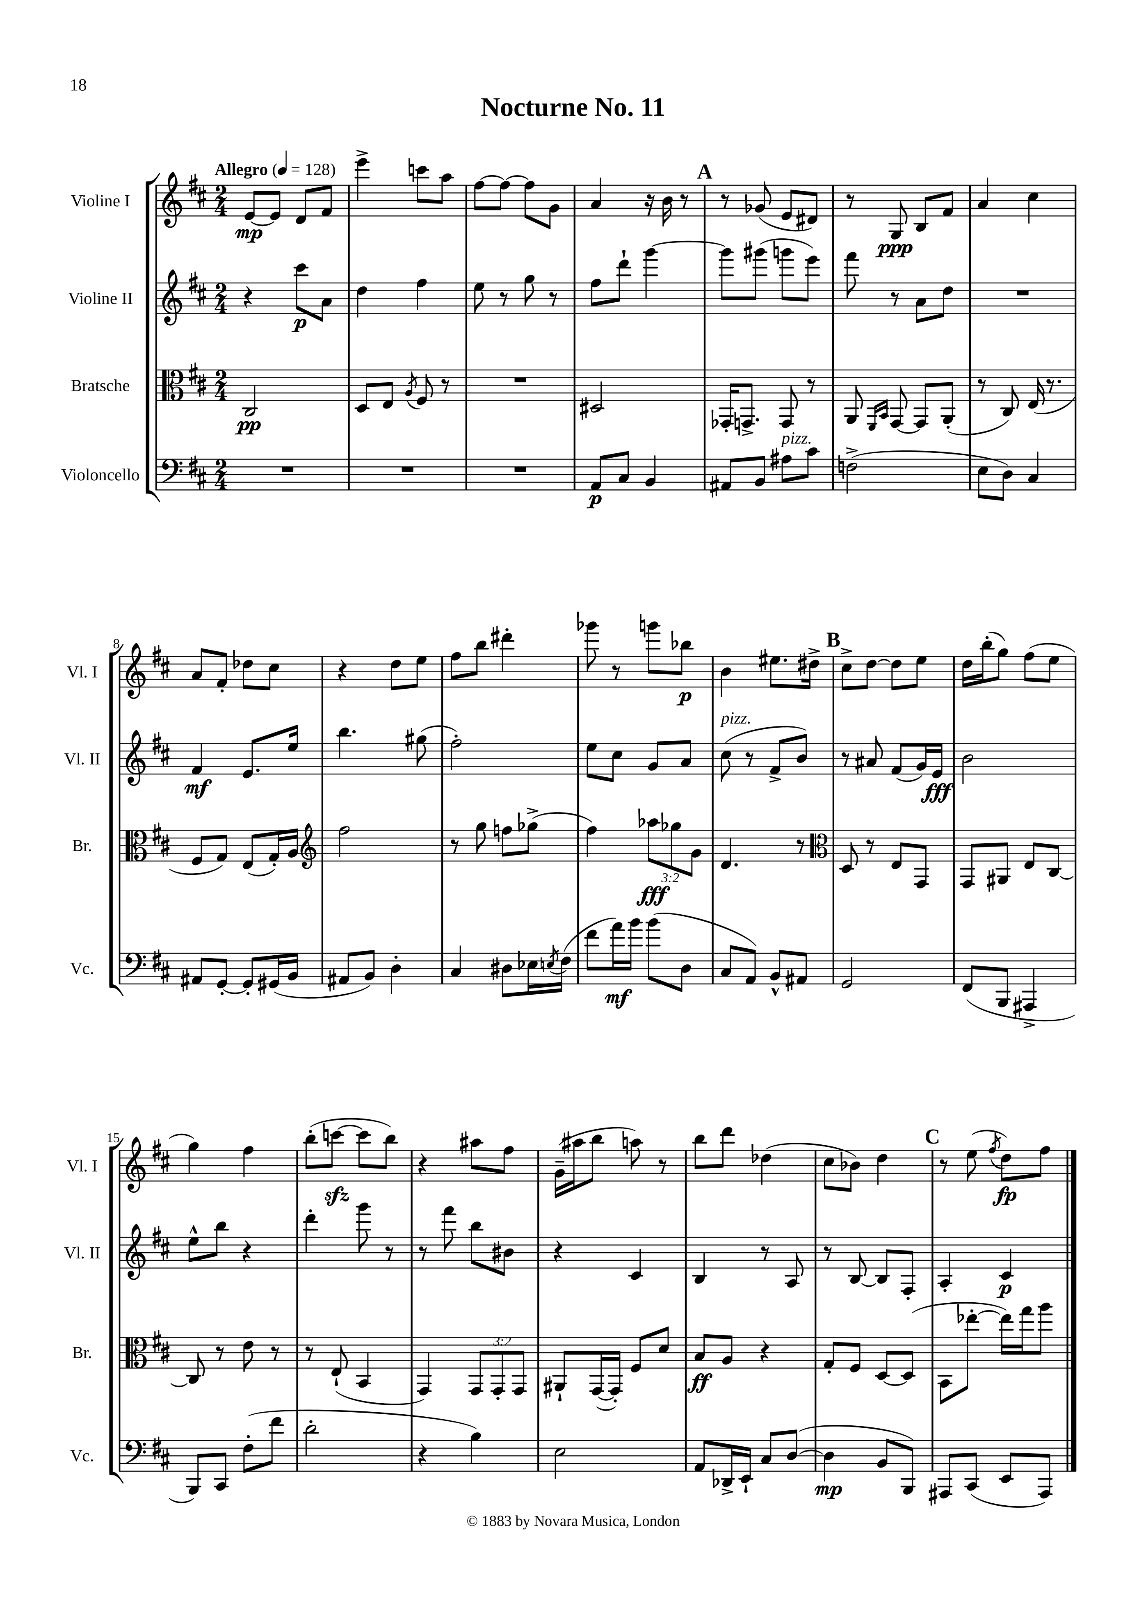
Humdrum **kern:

**kern	**dynam	**kern	**dynam	**kern	**dynam	**kern	**dynam
*part4	*part4	*part3	*part3	*part2	*part2	*part1	*part1
*staff4	*staff4	*staff3	*staff3	*staff2	*staff2	*staff1	*staff1
*I"Violoncello	*	*I"Bratsche	*	*I"Violine II	*	*I"Violine I	*
*I'Vc.	*	*I'Br.	*	*I'Vl. II	*	*I'Vl. I	*
*clefF4	*	*clefC3	*	*clefG2	*	*clefG2	*
*k[f#c#]	*	*k[f#c#]	*	*k[f#c#]	*	*k[f#c#]	*
*M2/4	*	*M2/4	*	*M2/4	*	*M2/4	*
*MM128	*	*MM128	*	*MM128	*	*MM128	*
=1	=1	=1	=1	=1	=1	=1	=1
!	!	!	!	!	!	!LO:TX:a:B:t=Allegro	!
2r	.	2C#/	pp	4r	.	[8e/L	mp
.	.	.	.	.	.	8e/J]	.
.	.	.	.	8ccc#\L	p	8d/L	.
.	.	.	.	8a\J	.	8f#/J	.
=2	=2	=2	=2	=2	=2	=2	=2
2r	.	8D/L	.	4dd\	.	4eee^\	.
.	.	8E/J	.	.	.	.	.
.	.	8qA/	.	.	.	.	.
.	.	8F#/	.	4ff#\	.	8cccn\L	.
.	.	8r	.	.	.	8aa\J	.
=3	=3	=3	=3	=3	=3	=3	=3
2r	.	2r	.	8ee\	.	[8ff#\L	.
.	.	.	.	8r	.	8ff#\J_	.
.	.	.	.	8gg\	.	8ff#\L]	.
.	.	.	.	8r	.	8g\J	.
=4	=4	=4	=4	=4	=4	=4	=4
8AA/L	p	2D#X/	.	8ff#\L	.	4a/	.
8C#/J	.	.	.	8ddd`\J	.	.	.
4BB/	.	.	.	[4ggg\	.	16r	.
.	.	.	.	.	.	16b\	.
.	.	.	.	.	.	8r	.
!!LO:REH:place=s1:t=A
=5	=5	=5	=5	=5	=5	=5	=5
8AA#X/L	.	16GG-X'/KL	.	8ggg\L]	.	8r	.
.	.	8.GGn^/J	.	.	.	.	.
8BB/J	.	.	.	(8ggg#X\J	.	(8g-X/	.
!LO:TX:a:i:t=pizz.	!	!	!	!	!	!	!
8A#X\L	.	8GG/	.	8gggn\L	.	8e/L	.
8c#\J	.	8r	.	8eee\J)	.	8d#X/J)	.
=6	=6	=6	=6	=6	=6	=6	=6
(2Fn^\	.	8AA/	.	8fff#\	.	8r	.
.	.	16qqFF#/LL	.	.	.	.	.
.	.	16qqBB/JJ	.	.	.	.	.
.	.	[8GG/	.	8r	.	8G/	ppp
.	.	8GG/L]	.	8a\L	.	8B/L	.
.	.	(8AA'/J	.	8dd\J	.	8f#/J	.
=7	=7	=7	=7	=7	=7	=7	=7
8E\L	.	8r	.	2r	.	4a/	.
8D\J)	.	8C#/)	.	.	.	.	.
4C#/	.	(16E/	.	.	.	4cc#\	.
.	.	8.r	.	.	.	.	.
!!LO:LB:g=z
=8	=8	=8	=8	=8	=8	=8	=8
8AA#X/L	.	8F#/L	.	4f#/	mf	8a/L	.
[8GG'/J	.	8G/J)	.	.	.	8f#'/J	.
8GG'/L]	.	(8E/L	.	8.e/L	.	8dd-X\L	.
(16GG#X/L	.	16G'/L)	.	.	.	8cc#\J	.
16BB/JJ	.	16A/JJ	.	16ee/Jk	.	.	.
=9	=9	=9	=9	=9	=9	=9	=9
*	*	*clefG2	*	*	*	*	*
8AA#X/L	.	2ff#\	.	4.bb\	.	4r	.
8BB/J)	.	.	.	.	.	.	.
4D'\	.	.	.	.	.	8dd\L	.
.	.	.	.	(8gg#X\	.	8ee\J	.
=10	=10	=10	=10	=10	=10	=10	=10
4C#/	.	8r	.	2ff#'\)	.	8ff#\L	.
.	.	8gg\	.	.	.	8bb\J	.
8D#X\L	.	8ffn\L	.	.	.	4ddd#X'\	.
16E-X\L	.	(8gg-X^\J	.	.	.	.	.
8qEn/	.	.	.	.	.	.	.
(16F#\JJ	.	.	.	.	.	.	.
=11	=11	=11	=11	=11	=11	=11	=11
8f#\L	.	4ff#\)	.	8ee\L	.	8ggg-X\	.
16a\L)	mf	.	.	8cc#\J	.	8r	.
16b\JJ	.	.	.	.	.	.	.
(8b\L	.	12aa-X\L	fff	8g/L	.	8gggn\L	.
.	.	12gg-X\	.	.	.	.	.
8D\J	.	.	.	8a/J	.	8bb-X\J	p
.	.	12g\J	.	.	.	.	.
=12	=12	=12	=12	=12	=12	=12	=12
!	!	!	!	!LO:TX:a:i:t=pizz.	!	!	!
8C#/L	.	4.d/	.	(8cc#\	.	4b\	.
8AA/J)	.	.	.	8r	.	.	.
8BB^^/L	.	.	.	8f#^/L	.	8.ee#X\L	.
8AA#X/J	.	8r	.	8b/J)	.	.	.
.	.	.	.	.	.	16dd#X^\Jk	.
!!LO:REH:place=s1:t=B
=13	=13	=13	=13	=13	=13	=13	=13
*	*	*clefC3	*	*	*	*	*
2GG/	.	8D/	.	8r	.	8cc#^\L	.
.	.	8r	.	8a#X/	.	[8dd\J	.
.	.	8E/L	.	(8f#/L	.	8dd\L]	.
.	.	8GG/J	.	16g/L)	.	8ee\J	.
.	.	.	.	16e/JJ	fff	.	.
=14	=14	=14	=14	=14	=14	=14	=14
(8FF#/L	.	8GG/L	.	2b\	.	16dd\LL	.
.	.	.	.	.	.	(16bb'\J	.
8BBB/J	.	8AA#X/J	.	.	.	8gg\J)	.
4AAA#X^/	.	8E/L	.	.	.	(8ff#\L	.
.	.	[8C#/J	.	.	.	8ee\J	.
!!LO:LB:g=z
=15	=15	=15	=15	=15	=15	=15	=15
8BBB/L)	.	8C#/]	.	8ee^^\L	.	4gg\)	.
8CC#/J	.	8r	.	8bb\J	.	.	.
(8F#'\L	.	8e\	.	4r	.	4ff#\	.
8f#\J	.	8r	.	.	.	.	.
=16	=16	=16	=16	=16	=16	=16	=16
2d'\	.	8r	.	4ddd'\	.	(8bb'\L	.
.	.	(8E`/	.	.	.	[8cccnzz\J	.
.	.	4BB/	.	8ggg\	.	8ccc\L]	.
.	.	.	.	8r	.	8bb\J)	.
=17	=17	=17	=17	=17	=17	=17	=17
4r	.	4GG/)	.	8r	.	4r	.
.	.	.	.	8fff#\	.	.	.
4B\)	.	12GG/L	.	8bb\L	.	8aa#X\L	.
.	.	12GG'/	.	.	.	.	.
.	.	.	.	8b#X\J	.	8ff#\J	.
.	.	12GG/J	.	.	.	.	.
=18	=18	=18	=18	=18	=18	=18	=18
2E\	.	8AA#X`/L	.	4r	.	(16g~\LL	.
.	.	.	.	.	.	16aa#X\J	.
.	.	([16GG/L	.	.	.	8bb\J	.
.	.	16GG'/JJ])	.	.	.	.	.
.	.	8F#/L	.	4c#/	.	8aan\)	.
.	.	8d/J	.	.	.	8r	.
=19	=19	=19	=19	=19	=19	=19	=19
8AA/L	.	8B/L	ff	4B/	.	8bb\L	.
16DD-X^/L	.	8A/J	.	.	.	8ddd\J	.
16EE`/JJ	.	.	.	.	.	.	.
8C#/L	.	4r	.	8r	.	(4dd-X\	.
([8D/J	.	.	.	8A/	.	.	.
=20	=20	=20	=20	=20	=20	=20	=20
4D\]	mp	8G'/L	.	8r	.	8cc#\L	.
.	.	8F#/J	.	[8B/	.	8b-X\J)	.
8BB/L	.	[8D/L	.	8B/L]	.	4dd\	.
8BBB/J)	.	(8D/J]	.	8F#'/J	.	.	.
!!LO:REH:place=s1:t=C
=21	=21	=21	=21	=21	=21	=21	=21
8AAA#X/L	.	8BB\L	.	4A'/	.	8r	.
(8CC#/J	.	[8ee-X'\J	.	.	.	(8ee\	.
.	.	.	.	.	.	8qff#/	.
8EE/L	.	16ee-\LL])	.	4c#/	p	8dd\L)	fp
.	.	16gg\J	.	.	.	.	.
8AAA#/J)	.	8aa\J	.	.	.	8ff#\J	.
==	==	==	==	==	==	==	==
*-	*-	*-	*-	*-	*-	*-	*-
